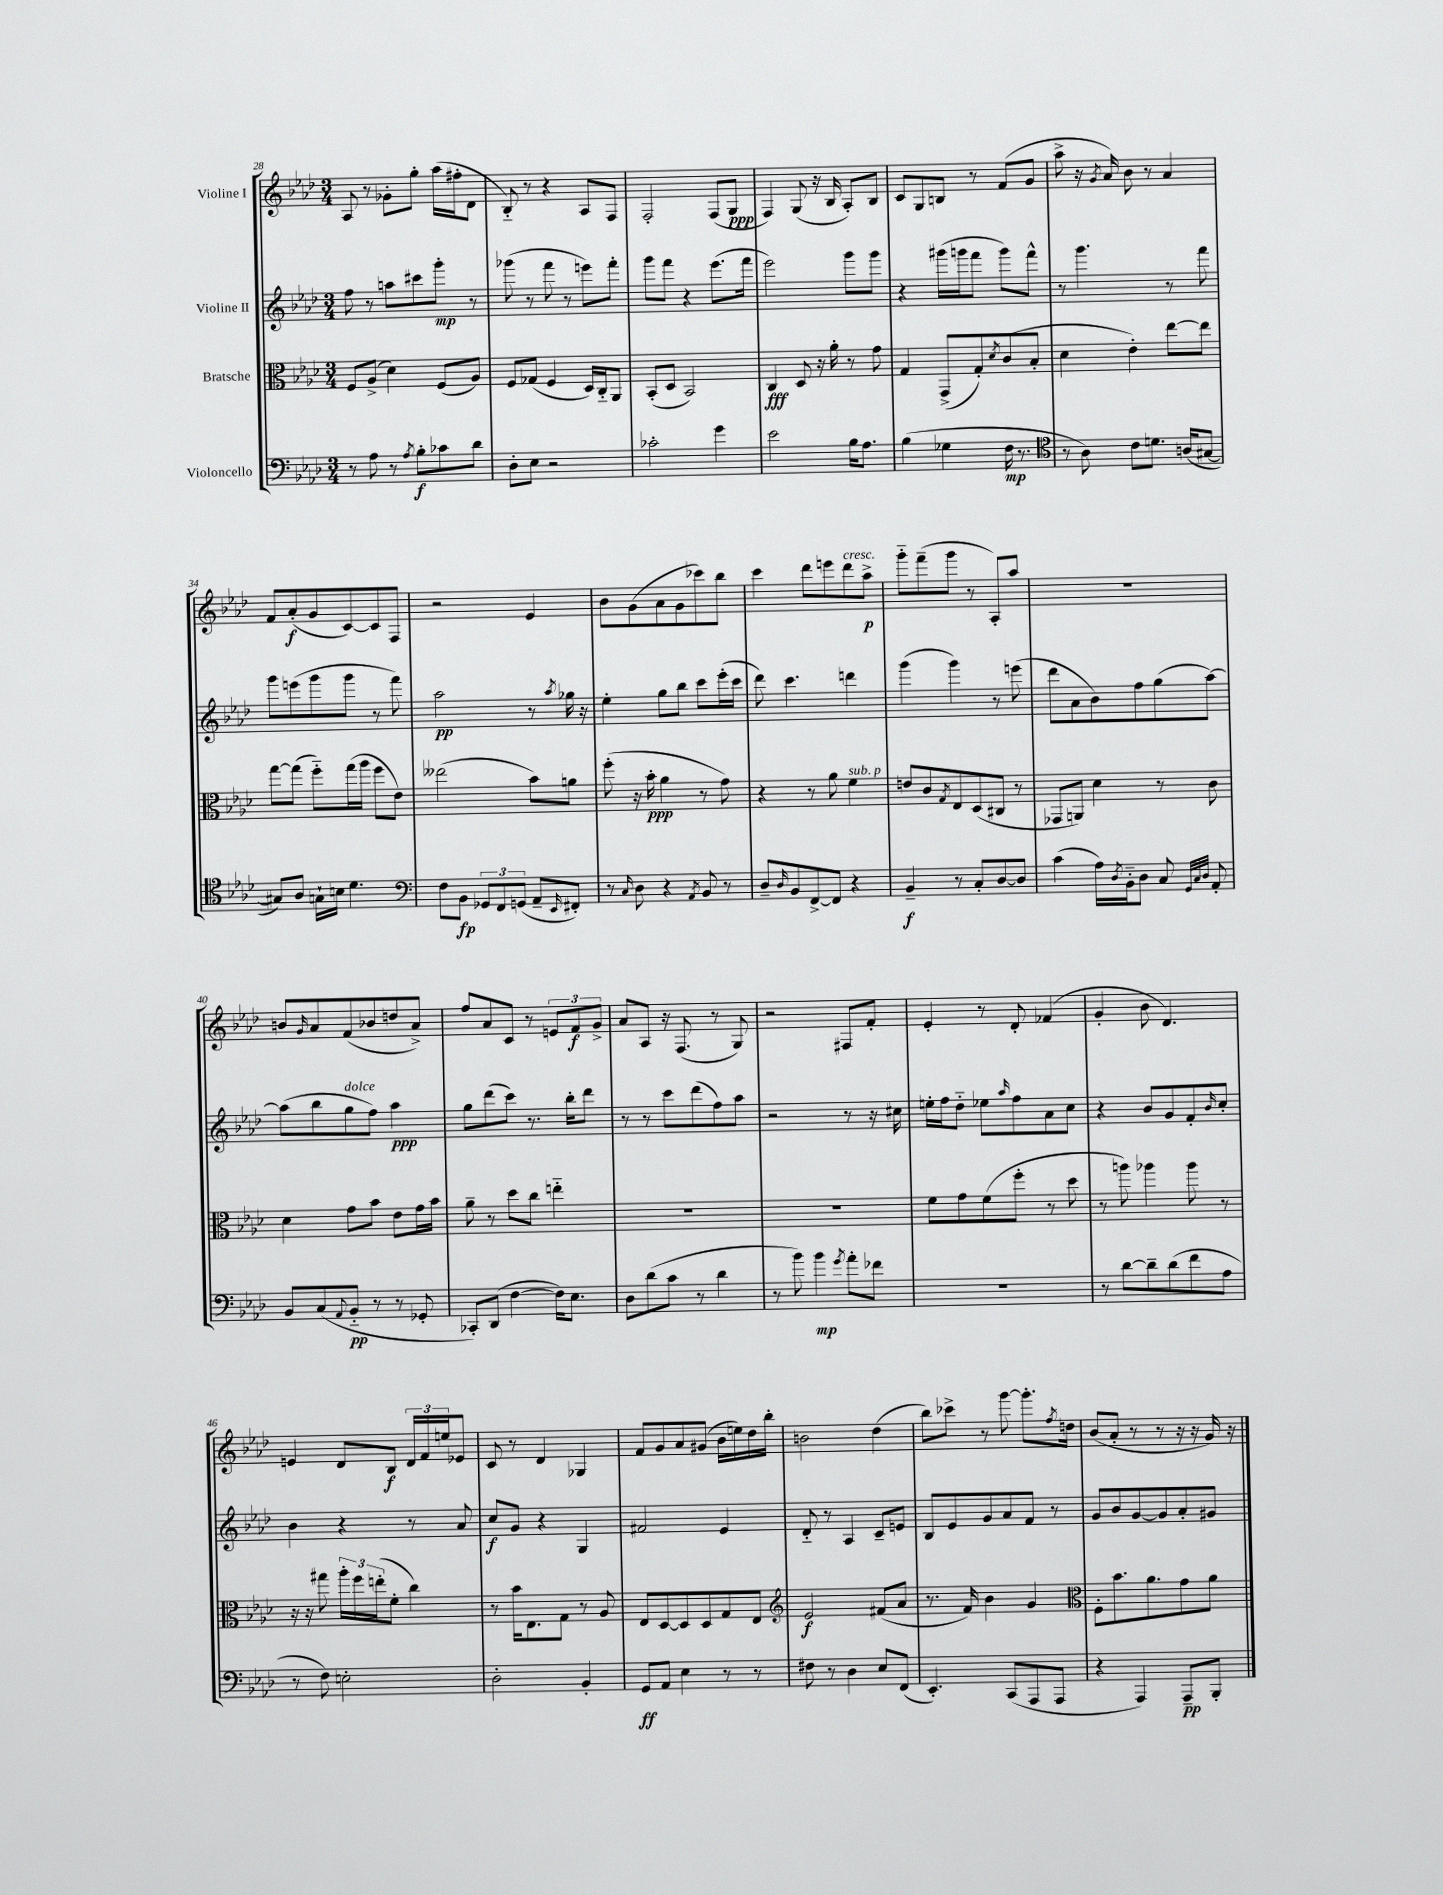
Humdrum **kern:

**kern	**kern	**kern	**kern
*staff4	*staff3	*staff2	*staff1
*clefF4	*clefC3	*clefG2	*clefG2
*k[b-e-a-d-]	*k[b-e-a-d-]	*k[b-e-a-d-]	*k[b-e-a-d-]
*M3/4	*M3/4	*M3/4	*M3/4
8r	8F	8ff	8A-
8A-	(8A-^	8r	8r
8r	4d-)	8aa	8g-'
8qA-	.	.	.
8B-'	.	8ccc#	8gg'
8c-	(8F	8ggg'	(16aa-
.	.	.	16ff#'
8d-	8A-)	8r	8d-
=	=	=	=
8D-'	8F	(8ggg-	8B-'~)
8E-	(8G-	8r	8r
2r	4F	8fff	4r
.	.	8r	.
.	16D-)	8eee)	8A-
.	16C'~	.	.
.	8AA-	8fff'	8F
=	=	=	=
2c-'	(8BB-'	8ggg	2F'
.	8D-	8fff	.
.	2BB-)	4r	.
4g	.	(8.eee-	(8F
.	.	.	8G
.	.	16fff	.
=	=	=	=
2e-	4C	2eee-)	4F)
.	8D-	.	(8G
.	16r	.	16r
.	16a-'	.	16B-
16B-	8r	8ggg	8A-')
8.A-	.	.	.
.	8g	8ggg	8B-
=	=	=	=
(4B-	4G	4r	8c
.	.	.	8G
4G-	(8GG^	(16ggg#	8B
.	.	16ggg	.
.	8G')	8fff	8r
.	8qd-	.	.
16F	(8c	8ggg)	(8f
8.r	.	.	.
.	8B-'	8fff^^	8g
=	=	=	=
*clefC4	*	*	*
8r	4d-	8r	8aa-^
8A-)	.	4.ggg	16r
.	.	.	8qg
.	.	.	16a-)
8c	4e-')	.	8b-
8.d	.	.	8r
.	[8ee-	8r	4a-
(16A	.	.	.
[8G#	8ee-]	8fff	.
=	=	=	=
8G#])	[8gg	8ggg	8f
8A-	(8gg]	(8eee	(8a-'
16G`	8ff'~)	8ggg	8g
16B	.	.	.
4.d-	(16gg	8ggg	[8c)
.	16aa-	.	.
.	8ff	8r	8c]
.	8e-)	8fff)	8F
=	=	=	=
*clefF4	*	*	*
8F	(2ee--	2aa-	2r
8BB-	.	.	.
12GG-	.	.	.
12FF	.	.	.
(12GG	.	.	.
8AA-~	8b-)	8r	4e-
16qqEE-	.	8qaa-	.
8FF#')	8a	16gg-	.
.	.	16r	.
=	=	=	=
8r	(8ff'	4ee-'	8b-
16qqC	.	.	.
8D-	16r	.	(8g
.	16b-'	.	.
4r	4a-	8gg	8a-
.	.	8bb-	8g
8qAA-	.	.	.
8BB-	8r	8ccc	8ccc-)
8r	8g)	(16eee-'	8bb-
.	.	16ccc	.
=	=	=	=
8D-~	4r	8ddd-)	4ccc
16qqD-	.	.	.
8BB-	.	4.ccc	.
[8FF^	8r	.	8ddd-
8FF]	8a-	.	8eee
4r	4f	4ddd	8ddd-
.	.	.	8aa-^
=	=	=	=
4BB-~	8e	(4ggg	8ggg'~
.	8c	.	(8fff~
.	8qG	.	.
8r	8E-	4ggg)	8ggg
8C'	(8D-	.	8r
[8D-	8C#	8r	8A-')
8D-]	8r	(8eee	8aa-
=	=	=	=
(4c	8GG-	8ddd-	2.r
.	8AA)	8a-	.
16A-)	4d-	8b-)	.
8qD-	.	.	.
16BB-'~	.	.	.
8D-	.	8ff	.
8C	8r	(8gg	.
32qqGG	.	.	.
32qqC	.	.	.
32qqD-	.	.	.
8AA-'	8c	[8aa-)	.
=	=	=	=
8BB-	4d-	(8aa-]	8b
.	.	.	16qqg
(8C	.	8bb-	8a-
8qqAA-	.	.	.
8BB-'~	8g	8gg	(8f
8r	8b-	8ff)	8b-
8r	8e-	4aa-	8dd
8GG-'	16g	.	8a-^)
.	16b-	.	.
=	=	=	=
8CC-')	8a-~	8gg	8ff
(8DD-	8r	(8ddd-	8a-
[4F	8dd-	8ccc)	8c
.	8cc	8.r	8r
16F])	4ee'~	.	12e
8.E-	.	16bb-'	.
.	.	.	12f
.	.	8ddd-	.
.	.	.	12g^
=	=	=	=
8D-	2.r	8r	8a-
(8d-	.	8r	8A-
8c	.	8ccc	16r
.	.	.	(8.F
8r	.	(8ddd-	.
4d-	.	8ff)	8r
.	.	8aa-	8G)
=	=	=	=
8r	2.r	2r	2r
8b-)	.	.	.
4b-	.	.	.
8qg	.	.	.
8a-'	.	8r	8F#
8f-	.	16r	8f'
.	.	16cc#	.
=	=	=	=
2.r	8f	16ee'	4e-'
.	.	16ff	.
.	8g	8dd-'~	.
.	(8f	8ee-	8r
.	.	16qqaa-	.
.	8ff'	8ff	8d-'
.	8r	8a-	(4f-
.	8dd-	8cc	.
=	=	=	=
8r	8r	4r	4g'
[8d-	8aa)	.	.
8d-~]	4aa-	8b-	8b-
(8d-	.	8g	4.d-)
8f	8aa-	8f'	.
.	.	16qqb-	.
8A-	8r	8cc'	.
=	=	=	=
8r	16r	4b-	4e
.	16r	.	.
8F)	8gg#	.	.
2E'	24aa-'	4r	8d-
.	24ff	.	.
.	(24ee'	.	.
.	8f'	.	8B-
.	4cc)	8r	24d-
.	.	.	24f
.	.	.	24ee
.	.	8a-	8e-
=	=	=	=
2D-'	8r	8cc	8c
.	16b-	8g	8r
.	8.E-	.	.
.	.	4r	4d-
.	8G	.	.
4BB-'	8r	4G	4G-
.	8A-	.	.
=	=	=	=
8GG	8E-	2f#	8f
8AA-	[8D-	.	8g
4E-	8D-]	.	8a-
.	8D-	.	(8g#
8r	8G	4e-	16b-
.	.	.	16ee)
8r	8E-	.	16dd-
.	.	.	16bb-'
=	=	=	=
*	*clefG2	*	*
8F#	2e-	8d-'~	2b
8r	.	8r	.
4D-	.	4A-	.
8E-	(8f#	8c~	(4dd-
(8FF	8a-	8e	.
=	=	=	=
4.EE-')	8.r	8B-	8bb-)
.	.	8e-	8ccc-^
.	16f)	.	.
.	4b-	8g	8r
(8CC	.	8a-	[8ggg
8AAA-	4g	8f	8.ggg']
8AAA-	.	8r	.
.	.	.	8qff
.	.	.	16dd
=	=	=	=
*	*clefC3	*	*
4r	8F'	8g	(8b-
.	8.b-	8b-	8a-'
4AAA-)	.	[8g	8r
.	8.a-	.	.
.	.	8g]	8r
8AAA-~	8g	8a-'	16r
.	.	.	16r
8BBB-'	8a-	8g#	16g)
.	.	.	16r
==	==	==	==
*-	*-	*-	*-
